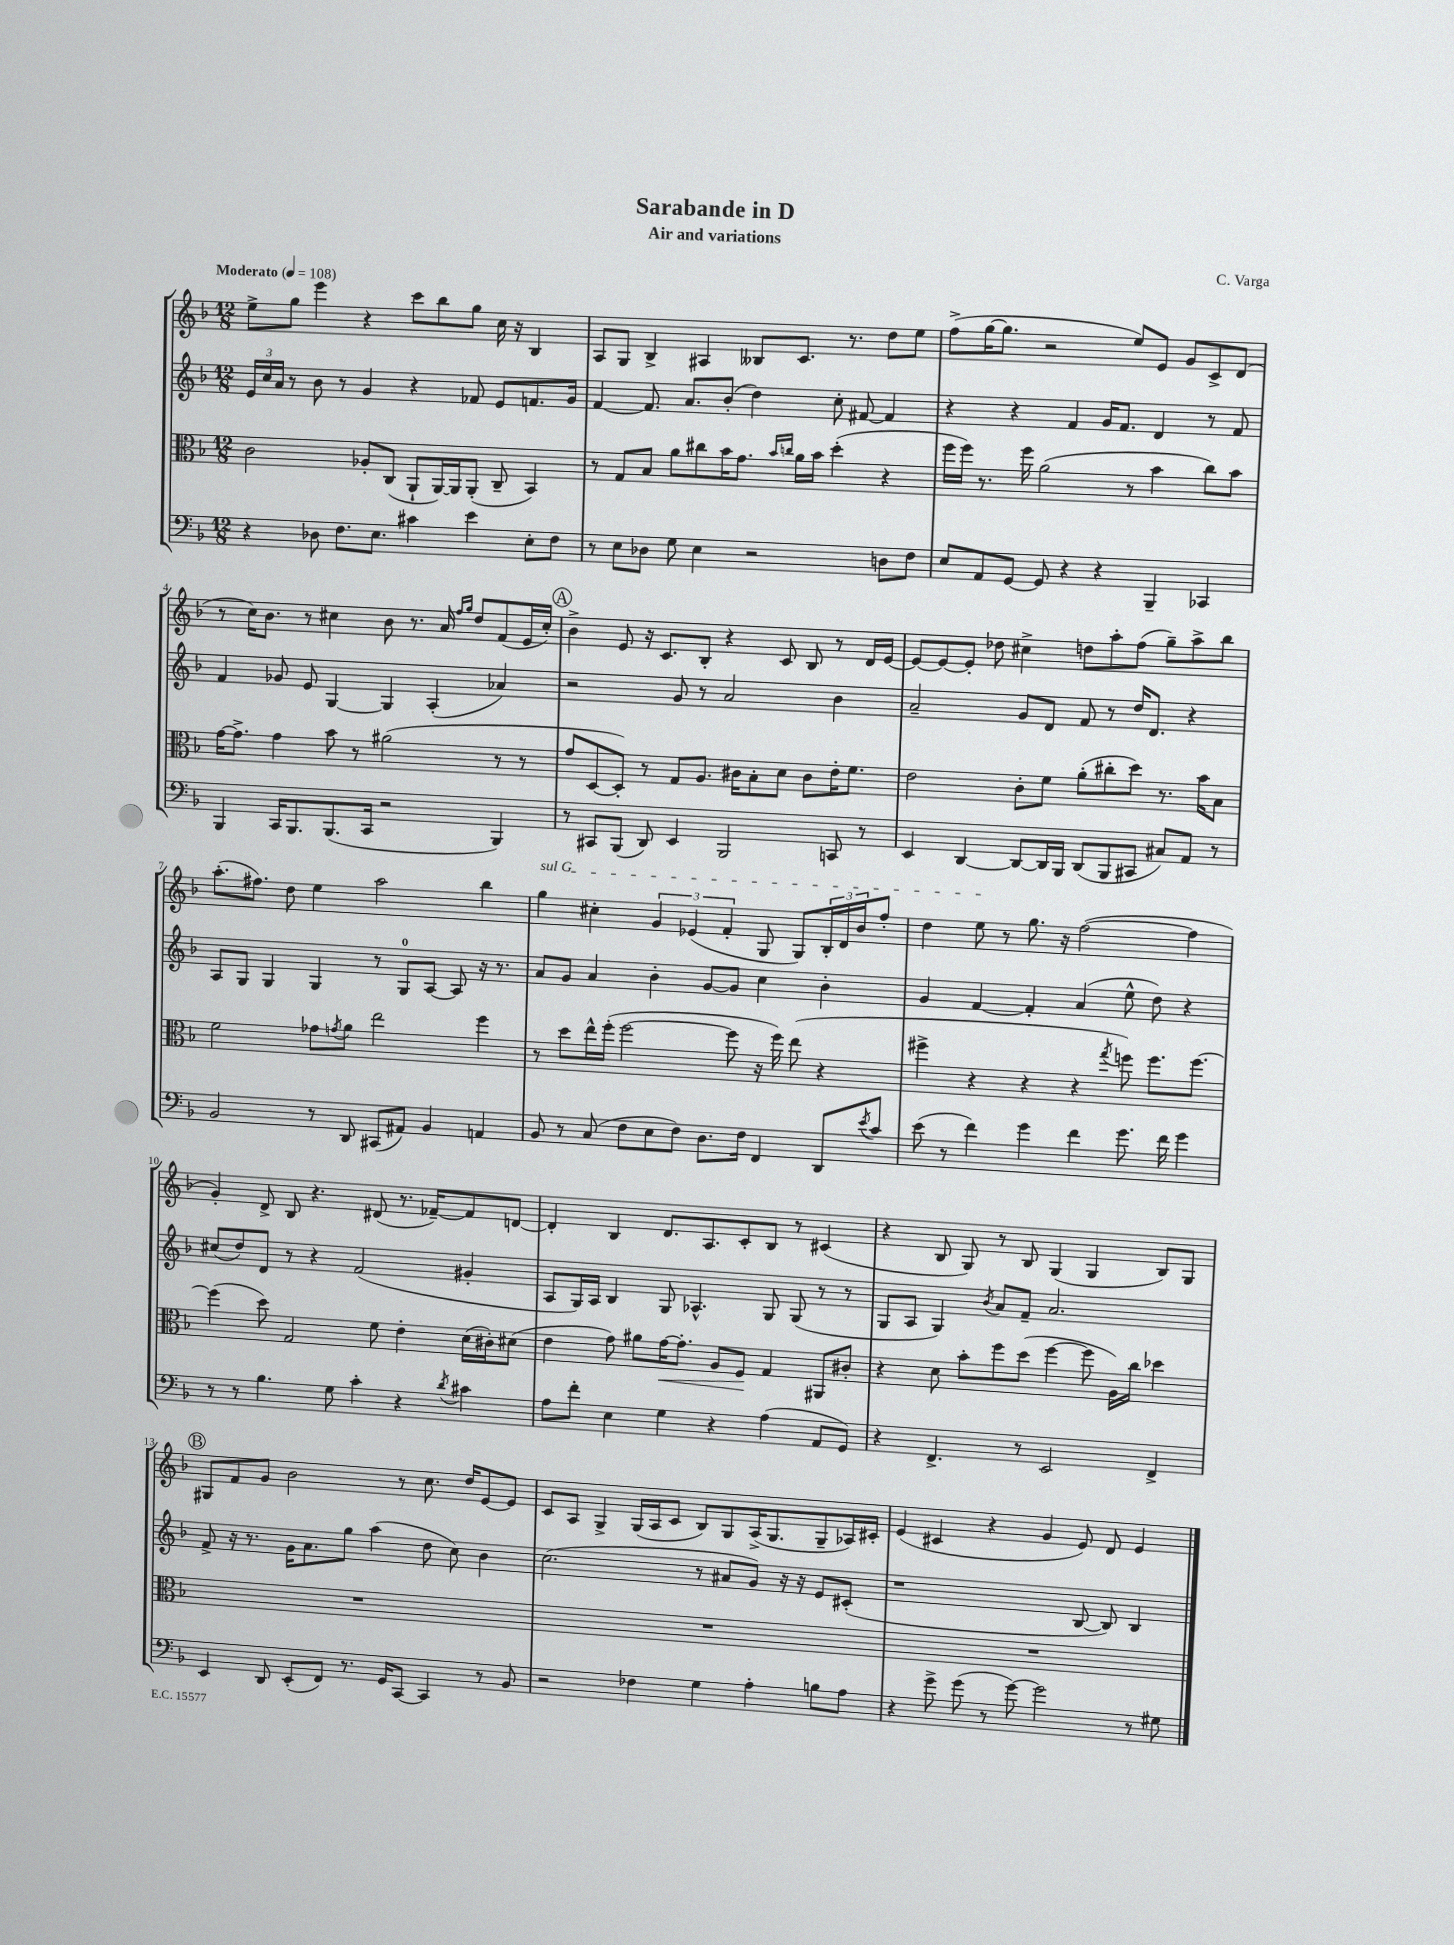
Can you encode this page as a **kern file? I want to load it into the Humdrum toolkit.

**kern	**kern	**dynam	**kern	**kern
*part4	*part3	*part3	*part2	*part1
*staff4	*staff3	*staff3	*staff2	*staff1
*clefF4	*clefC3	*	*clefG2	*clefG2
*k[b-]	*k[b-]	*	*k[b-]	*k[b-]
*M12/8	*M12/8	*	*M12/8	*M12/8
*MM108	*MM108	*	*MM108	*MM108
=1	=1	=1	=1	=1
!	!	!	!	!LO:TX:a:B:t=Moderato
4r	2c\	.	24e/LL	8ee^\L
.	.	.	24cc/	.
.	.	.	24a/JJ	.
.	.	.	8r	8gg\J
8D-X\	.	.	8b-\	4eee\
8.F\L	.	.	8r	.
.	8A-X'/L	.	4g/	4r
8.E\J	.	.	.	.
.	(8C/J	.	.	.
4c#X\	8AA`/L	.	4r	8ccc\L
.	[16AA/L)	.	.	8bb-\
.	16AA/J]	.	.	.
4e\	(8AA'/J	.	8f-X/	8gg\J
.	8C~/	.	8e/L	16cc\
.	.	.	.	16r
8E'\L	4BB-/)	.	8.fn/	4B-/
8F\J	.	.	.	.
.	.	.	16g/Jk	.
=2	=2	=2	=2	=2
8r	8r	.	[4f/	8A/L
8E\L	8G/L	.	.	8G/J
8D-X\J	8B-/J	.	8.f/]	4B-^/
8G\	8a\L	.	.	.
.	.	.	8.a/L	.
4E\	8cc#X\	.	.	4A#X/
.	16b-\K	.	(8b-'/J	.
.	8.g\J	.	.	.
2r	.	.	4dd\)	8B--X/L
.	16qqb-/LL	.	.	.
.	16qqccn/JJ	.	.	.
.	16a\LL	.	.	8.c/J
.	16b-\JJ	.	.	.
.	(4dd'\	.	8cc'\	.
.	.	.	.	8.r
.	.	.	[8f#X/	.
8Dn\L	4r	.	4f#/]	8dd\L
8F\J	.	.	.	8ee\J
=3	=3	=3	=3	=3
8E/L	16ff\LL	.	4r	(8ff^\L
.	16ff\JJ)	.	.	.
8AA/	8.r	.	.	[16gg\K
.	.	.	.	8.gg\J]
[8GG/J	.	.	4r	.
.	16ff\	.	.	.
8GG/]	(2a\	.	.	2r
4r	.	.	4f/	.
4r	.	.	16g/KL	.
.	.	.	8.f/J	.
.	8r	.	.	8ee/L)
4BBB-~/	4b-\	.	4d/	8e/J
.	.	.	.	8g/L
4CC-X/	8cc\L)	.	8r	8c^/
.	8b-\J	.	8f/	(8d/J
!!LO:LB:g=z
=4	=4	=4	=4	=4
4BBB-/	[16g\KL	.	4f/	8r
.	8.g^\J]	.	.	.
.	.	.	.	16cc\KL)
.	.	.	.	8.b-\J
16CC/KL	4g\	.	8g-X/	.
8.BBB-/	.	.	.	.
.	.	.	8e/	8r
(8.BBB-/	8b-\	.	[4G/	4cc#X\
.	8r	.	.	.
16CC/Jk	.	.	.	.
2r	(2a#X\	.	4G/]	8b-\
.	.	.	.	8.r
.	.	.	(4A'/	.
.	.	.	.	16a/
.	.	.	.	16qqff/LL
.	.	.	.	16qqgg/JJ
.	.	.	.	8dd/L
4BBB-/)	8r	.	4a-X/)	(8f/
.	8r	.	.	16e/L
.	.	.	.	16cc#'/JJ)
!!LO:REH:place=s1:t=A
=5	=5	=5	=5	=5
8r	8g/L	.	2r	4b-^\
8CC#X/L	[8D/	.	.	.
(8BBB-/J	8D'/J])	.	.	8e/
8DD/)	8r	.	.	16r
.	.	.	.	8.c/L
4EE/	8G/L	.	8g/	.
.	8.A/J	.	8r	8B-'/J
2BBB-/	.	.	2a/	4r
.	16c#X\KL	.	.	.
.	8B-'\	.	.	.
.	8d\J	.	.	8c/
.	8c#\L	.	.	8B-/
8CCn/	16e'\K	.	4b-\	8r
.	8.f\J	.	.	.
8r	.	.	.	16d/LL
.	.	.	.	[16e/JJ
=6	=6	=6	=6	=6
4EE/	2e\	.	2a~/	8e/L_
.	.	.	.	8e/_
[4DD/	.	.	.	8e'/J]
.	.	.	.	8dd-X\
8DD/L_	8c'\L	.	8g/L	4cc#X^\
16DD/L]	8f\J	.	8d/J	.
16BBB-/JJ	.	.	.	.
(8DD/L	(8a'\L	.	8f/	8ddn\L
8BBB-/	8cc#X'\	.	8r	8aa'\
8CC#X/J	8dd\J)	.	16dd/KL	(8ff\J
.	.	.	8.d/J	.
8C#X/L)	8.r	.	.	8gg~\L)
8AA/J	.	.	4r	8aa^\
.	16b-\KL	.	.	.
8r	8B-\J	.	.	8bb-\J
!!LO:LB:g=z
=7	=7	=7	=7	=7
2BB-/	2f\	.	8A/L	(8.aa'\L
.	.	.	8G/J	.
.	.	.	.	8.ff#X\J)
.	.	.	4G/	.
.	.	.	.	8dd\
8r	8g-X\L	.	4G/	4ee\
.	8qgn/	.	.	.
8DD/	8a\J	.	.	.
(8CC#X/L	2ee\	.	8r	2aa\
8AA#X/J)	.	.	8G/L	.
4BB-/	.	.	[8A/J	.
.	.	.	8A/]	.
4AAn/	4ff\	.	16r	4bb-\
.	.	.	8.r	.
=8	=8	=8	=8	=8
!	!	!	!	!LO:TX:a:i:t=sul G
8BB-/	8r	.	8a/L	4gg\
8r	8dd\L	.	8g/J	.
(8C/	16ee^^\L	.	4a/	4cc#X'\
.	(16ff'\JJ	.	.	.
8F\L	[2ff\	.	.	.
8E\	.	.	4b-'\	6g/
8F\J)	.	.	.	.
.	.	.	.	(6e-X/
8.D\L	.	.	[8g/L	.
.	.	.	.	6f'/
.	8ff\]	.	8g/J]	.
16F\Jk	.	.	.	.
4FF/	16r	.	4cc\	8G/
.	16ff\)	.	.	.
.	(8ee\	.	.	8G/L)
8DD/L	4r	.	4b-'\	24B-'/L
.	.	.	.	24d/
.	.	.	.	24b-/J
8qe/	.	.	.	.
8c/J	.	.	.	8ff'/J
=9	=9	=9	=9	=9
(8e\	4ff#X^\	.	4g/	4dd\
8r	.	.	.	.
4f\)	4r	.	[4f/	8ee\
.	.	.	.	8r
4g\	4r	.	4f'/]	8.gg\
.	.	.	.	16r
4f\	4r	.	(4a/	([2ff\
.	8qgg/	.	.	.
8.g\	8ffn\)	.	8ee^^\	.
.	8.ff\L	.	8dd\)	.
16f\	.	.	.	.
4g\	.	.	4r	4ff\]
.	[8.ff\J	.	.	.
!!LO:LB:g=z
=10	=10	=10	=10	=10
8r	(4ff\]	.	(8cc#X/L	4g'/)
8r	.	.	8dd/)	.
4.B-\	8dd\)	.	8d/J	8d^/
.	2G/	.	8r	8B-/
.	.	.	4r	4.r
8G\	.	.	.	.
4c'\	.	.	(2f/	.
.	8f\	.	.	(8d#X/
4r	4e'\	.	.	8.r
.	.	.	.	[16f-X~/KL)
8qd/	.	.	.	.
4c#X\	(16d\LL	.	4g#X'/	8f-/]
.	16c#X'\J)	.	.	.
.	(8d#X\J	.	.	[8dn/J
=11	=11	=11	=11	=11
8A\L	4e\	.	8A/L	4d'/]
8f'\J	.	.	16G/L)	.
.	.	.	16A/JJ	.
4E\	8g\)	.	4B-/	4B-/
.	8a#X\L	.	.	.
!	!	!LO:HP:b	!	!
4G\	[16g\K	<	8G/	8.d/L
.	8.g'\J]	.	.	.
.	.	.	4.A-X^^/	.
.	.	.	.	8.A/
4r	8A/L	.	.	.
.	8F/J	.	.	8c'/
(4A\	4G/	[	8G/	8B-/J
.	.	.	(8G/	8r
8AA/L	8AA#X/L	.	8r	(4c#X/
8GG/J)	8c#X'/J	.	8r	.
=12	=12	=12	=12	=12
4r	4r	.	8G/L	4r
.	.	.	8A/J	.
4.FF^/	8d\	.	4G/)	8B-/
.	8b-'\L	.	.	8G/)
.	.	.	8qb-/	.
.	8ff\	.	8a/L	8r
8r	(8dd\J	.	8f~/J	8B-/
2EE/	[4ff\	.	2.a/	(4G/
.	8ff\]	.	.	4G/
.	16A\LL)	.	.	.
.	16cc\JJ	.	.	.
4FF^/	4dd-X\	.	.	8B-/L)
.	.	.	.	8G/J
!!LO:LB:g=z
!!LO:REH:place=s1:t=B
=13	=13	=13	=13	=13
4EE/	1.r	.	8f^/	8G#X/L
.	.	.	16r	8f/
.	.	.	8.r	.
8DD/	.	.	.	8g/J
(8EE'/L	.	.	16g\KL	2b-\
.	.	.	8.a\	.
8FF/J)	.	.	.	.
8.r	.	.	8gg\J	.
.	.	.	(4aa\	.
16GG/KL	.	.	.	.
[8CC/J	.	.	.	8r
4CC/]	.	.	8dd\	8.cc\
.	.	.	8cc\)	.
.	.	.	.	16dd/KL
8r	.	.	4b-\	[8e/
8BB-/	.	.	.	8e/J]
=14	=14	=14	=14	=14
2r	1.r	.	(2.cc\	8c/L
.	.	.	.	8A/J
.	.	.	.	4G^/
4F-X\	.	.	.	(16G/LL
.	.	.	.	16A/J
.	.	.	.	8c/J
4G\	.	.	8r	8B-/L)
.	.	.	8a#X/L	8G/
4A'\	.	.	8g/J)	(16A^/K
.	.	.	.	8.G/
.	.	.	16r	.
.	.	.	16r	.
8Bn\L	.	.	8e/L	8G~/
8A\J	.	.	(8c#X'/J	16A-X/L)
.	.	.	.	16c#X'/JJ
=15	=15	=15	=15	=15
4r	1.r	.	1r	(4e/
8g^\	.	.	.	4c#X/
(8g\	.	.	.	.
8r	.	.	.	4r
[8g\)	.	.	.	.
2g\]	.	.	.	4g/
.	.	.	[8B-/	8e/)
.	.	.	8B-/])	8d/
8r	.	.	4B-/	4e/
8G#X\	.	.	.	.
==	==	==	==	==
*-	*-	*-	*-	*-
